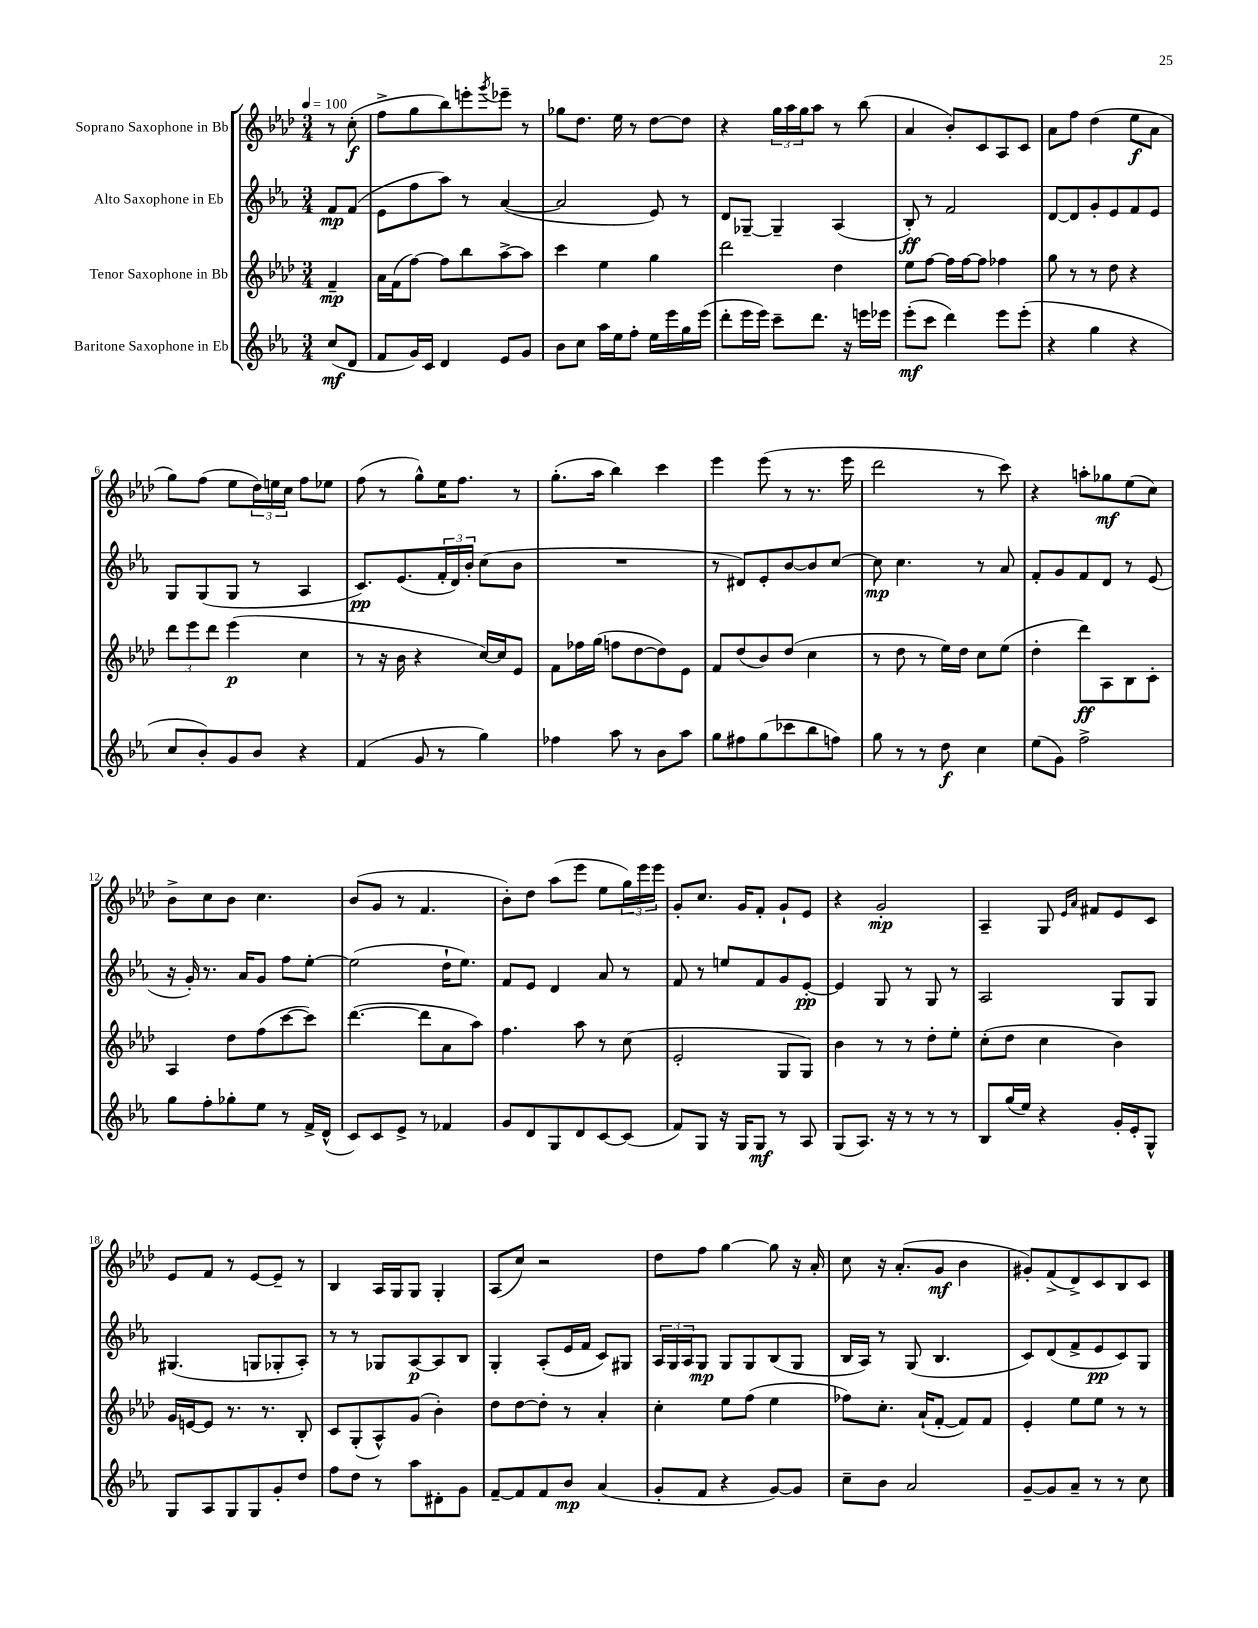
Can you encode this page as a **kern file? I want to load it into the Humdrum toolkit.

**kern	**kern	**kern	**kern
*staff4	*staff3	*staff2	*staff1
*clefG2	*clefG2	*clefG2	*clefG2
*k[b-e-a-]	*k[b-e-a-d-]	*k[b-e-a-]	*k[b-e-a-d-]
*M3/4	*M3/4	*M3/4	*M3/4
*MM100	*MM100	*MM100	*MM100
(8cc	4f~	8f	8r
8d	.	(8f	(8cc'
=	=	=	=
8f	16a-	8e-	8ff^
.	(16f	.	.
16g)	[8ff)	8ff	8gg
16c	.	.	.
4d	8ff]	8aa-)	8bb-)
.	8bb-	8r	8eee'
.	.	.	8qggg
8e-	[8aa-^	([4a-	8eee-~
8g	8aa-]	.	8r
=	=	=	=
8b-	4ccc	2a-]	8gg-
8cc	.	.	8.dd-
16aa-	4ee-	.	.
16ee-	.	.	16ee-
8ff'	.	.	8r
16ee-	4gg	8e-)	[8dd-
16eee-	.	.	.
16gg	.	8r	8dd-]
(16eee-	.	.	.
=	=	=	=
8ddd'	2ddd-	8d	4r
16eee-	.	[8G-~	.
16eee-)	.	.	.
8ccc~	.	4G-~]	24gg
.	.	.	24aa-
.	.	.	24gg
8.ddd	.	.	8aa-
.	4dd-	(4A-	8r
16r	.	.	.
16eee	.	.	(8bb-
16eee-	.	.	.
=	=	=	=
(8eee-'	8ee-	8B-')	4a-
8ccc	[8ff	8r	.
4ddd)	16ff]	2f	8b-')
.	[16ff	.	.
.	8ff]	.	8c
8eee-	4ff-	.	8A-
(8eee-'	.	.	8c
=	=	=	=
4r	8gg	[8d	8a-
.	8r	8d]	8ff
4gg	8r	8g'	(4dd-
.	8dd-	8e-	.
4r	4r	8f	8ee-
.	.	8e-	8a-
=	=	=	=
8cc	12ddd-	8G	8gg)
.	12eee-	.	.
8b-')	.	(8G	(8ff
.	12ddd-	.	.
8g	(4eee-	8G	8ee-
8b-	.	8r	24dd-)
.	.	.	24ee
.	.	.	24cc
4r	4cc	4A-	8ff
.	.	.	8ee-
=	=	=	=
(4f	8r	8.c)	(8ff
.	16r	.	8r
.	16b-	(8.e-	.
8g	4r	.	8gg^^)
8r	.	24f'	16ee-
.	.	24d)	.
.	.	.	8.ff
.	.	24b-'	.
4gg)	[16cc)	(8cc	.
.	16cc]	.	.
.	8e-	8b-	8r
=	=	=	=
4ff-	8f	2.r	(8.gg'
.	16ff-	.	.
.	(16gg	.	16aa-
8aa-	8ff	.	4bb-)
8r	[8dd-	.	.
8b-	8dd-])	.	4ccc
8aa-	8e-	.	.
=	=	=	=
8gg	8f	8r	4eee-
8ff#	(8dd-	8d#)	.
(8gg	8b-)	8e-'	(8eee-
8ccc-	(8dd-	[8b-	8r
8bb-	4cc	8b-]	8.r
8ff)	.	[8cc	.
.	.	.	16eee-
=	=	=	=
8gg	8r	8cc]	2ddd-
8r	8dd-	4.cc	.
8r	8r	.	.
8dd	16ee-)	.	.
.	16dd-	.	.
4cc	8cc	8r	8r
.	(8ee-	8a-	8ccc)
=	=	=	=
(8ee-	4dd-'	8f'	4r
8g)	.	8g	.
2ff^	8ddd-)	8f	8aa'
.	8A-	8d	8gg-
.	8B-	8r	(8ee-
.	8c'	(8e-	8cc)
=	=	=	=
8gg	4A-	16r	8b-^
.	.	16g')	.
8ff'	.	8.r	8cc
8gg-'	8dd-	.	8b-
.	.	16a-	.
8ee-	(8ff	8g	4.cc
8r	[8ccc	8ff	.
16f^	8ccc])	[8ee-'	.
(16d^^	.	.	.
=	=	=	=
8c)	([4.ddd-	(2ee-]	(8b-
8c	.	.	8g
8e-^	.	.	8r
8r	8ddd-]	.	4.f
4f-	8a-	16dd`	.
.	.	8.ee-)	.
.	8aa-)	.	.
=	=	=	=
8g	4.ff	8f	8b-')
8d	.	8e-	8dd-
8G	.	4d	(8aa-
8d	8aa-	.	8eee-
[8c	8r	8a-	8ee-
(8c]	(8cc	8r	24gg)
.	.	.	24eee-
.	.	.	24eee-
=	=	=	=
8f)	2e-'	8f	8g'
8G	.	8r	8.cc
16r	.	8ee	.
16G	.	.	16g
8G	.	8f	8f'
8r	8G	8g	8g`
8A-	8G)	[8e-'	8e-
=	=	=	=
(8G	4b-	4e-]	4r
8.A-)	.	.	.
.	8r	8G	2g'
16r	.	.	.
8r	8r	8r	.
8r	8dd-'	8G	.
8r	8ee-'	8r	.
=	=	=	=
8B-	(8cc'	2A-	4A-~
(16gg	8dd-	.	.
16ee-)	.	.	.
4r	4cc	.	8G
.	.	.	16qqe-
.	.	.	16qqa-
.	.	.	8f#
16g'	4b-)	8G	8e-
16e-'	.	.	.
8G^^	.	8G	8c
=	=	=	=
8G	16g	(4.G#	8e-
.	[16e	.	.
8A-	8e]	.	8f
8G	8.r	.	8r
8G	.	8G	[8e-
.	8.r	.	.
8g'	.	8G-'	8e-~]
8dd	8B-'	8A-')	8r
=	=	=	=
8ff	8c	8r	4B-
8dd	(8G'	8r	.
8r	8A-^^)	8G-	16A-
.	.	.	16G
8aa-	(8g	[8A-	8G
8d#'	4b-')	8A-]	4G'
8g	.	8B-	.
=	=	=	=
[8f~	8dd-	4G'	(8A-
8f]	[8dd-	.	8cc)
8f	8dd-']	(8A-'	2r
8b-	8r	16e-	.
.	.	16f	.
(4a-	4a-'	8c)	.
.	.	8G#	.
=	=	=	=
8g'	4cc'	24A-	8dd-
.	.	24G	.
.	.	24A-	.
8f	.	8G	8ff
4r	8ee-	8G	[4gg
.	(8ff	8G	.
[8g)	4ee-	(8B-	8gg]
8g]	.	8G	16r
.	.	.	16a-'
=	=	=	=
8cc~	8ff-)	16B-	8cc
.	.	16A-)	.
8b-	8.cc'	8r	16r
.	.	.	(8.a-'
2a-	.	(8G	.
.	(16a-`	.	.
.	[8f'	4.B-	8g
.	8f])	.	4b-
.	8f	.	.
=	=	=	=
[8g~	4e-'	8c)	8g#')
8g]	.	(8d	(8f^
8a-~	8ee-	8f^	8d-^)
8r	8ee-	8e-	8c
8r	8r	8c)	8B-
8cc	8r	8G	8c
==	==	==	==
*-	*-	*-	*-
